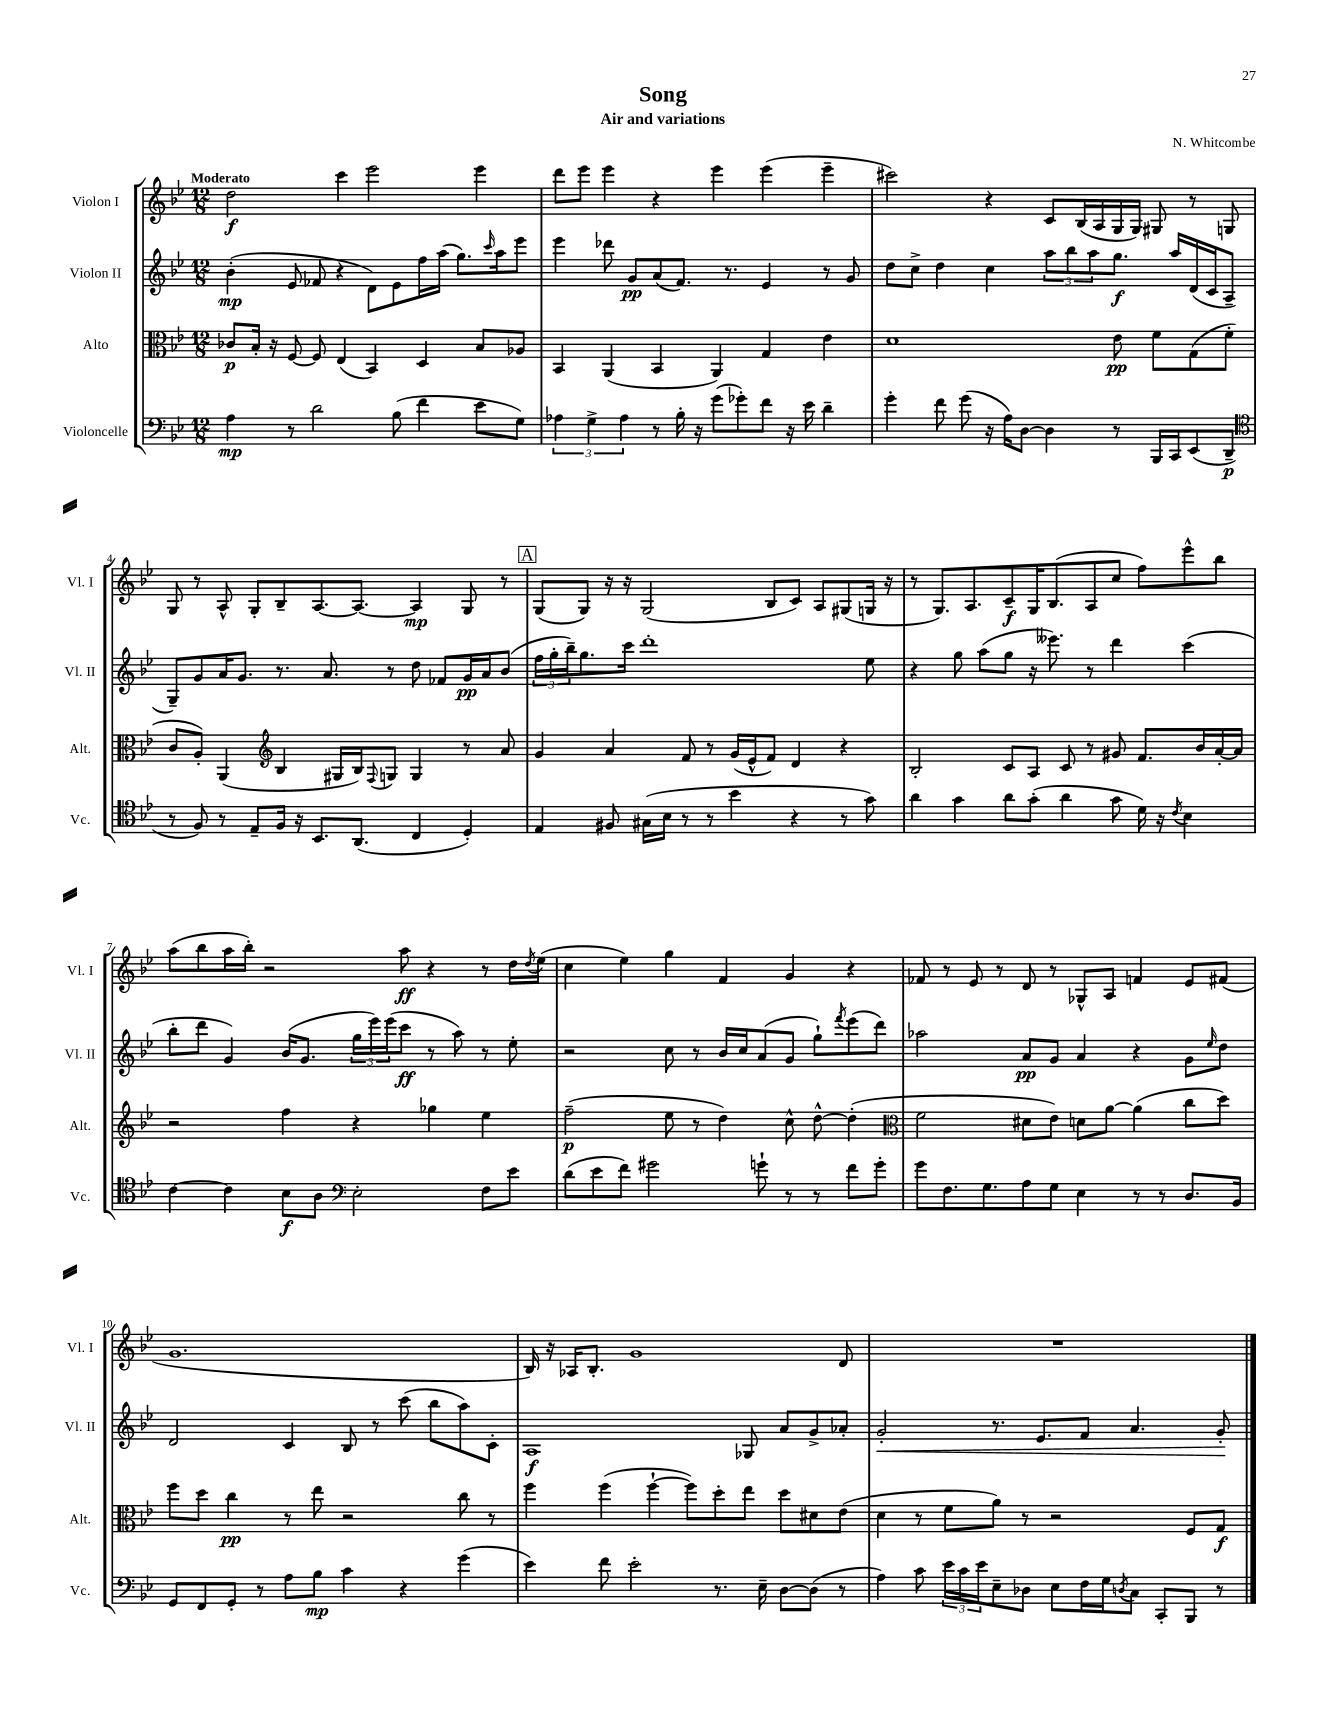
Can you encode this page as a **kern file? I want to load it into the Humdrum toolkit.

**kern	**kern	**kern	**kern
*staff4	*staff3	*staff2	*staff1
*clefF4	*clefC3	*clefG2	*clefG2
*k[b-e-]	*k[b-e-]	*k[b-e-]	*k[b-e-]
*M12/8	*M12/8	*M12/8	*M12/8
4A	8c-	(4b-'	2dd
.	16B-'	.	.
.	16r	.	.
8r	[8F	8e-	.
2d	8F]	8f-	.
.	(4E-	4r	4ccc
.	4BB-)	8d)	2eee-
(8B-	.	8e-	.
4f	4D	16ff	.
.	.	(16aa	.
.	.	8.gg)	.
8e-	8B-	.	4eee-
.	.	16qqccc	.
.	.	16aa	.
8G)	8A-	8eee-	.
=	=	=	=
6A-	4BB-	4eee-	8ddd
.	.	.	8eee-
6G^	.	.	.
.	(4AA	8ddd-	4eee-
6A-	.	.	.
.	.	8g	.
8r	4BB-	(8a	4r
16B-'	.	8.f)	.
16r	.	.	.
(8g	4AA)	.	4eee-
.	.	8.r	.
8g-')	.	.	.
8f	4G	4e-	(4eee-
16r	.	.	.
16e-	.	.	.
4d~	4e-	8r	4eee-~
.	.	8g	.
=	=	=	=
4g'	1d	8dd	2ccc#)
.	.	8cc^	.
8f	.	4dd	.
(8g	.	.	.
16r	.	4cc	4r
16A)	.	.	.
[8D	.	.	.
4D]	.	12aa	8c
.	.	12bb-	.
.	.	.	(16B-
.	.	12aa	.
.	.	.	16A
8r	8e-	8.gg	16G
.	.	.	16G)
16BBB-	8f	.	8G#
16CC	.	16aa	.
(8EE-	(8G	(16d	8r
.	.	16c	.
8DD~	8f'	8A~	8G
=	=	=	=
*clefC4	*	*	*
8r	8c	8G~)	8G
8F)	8A')	8g	8r
8r	(4AA	16a	8A^^
.	.	8.g	.
8E-~	.	.	8G'
*	*clefG2	*	*
16F	4B-	8.r	8B-~
16r	.	.	.
8.BB-	.	.	[8.A
.	.	8.a	.
.	16G#	.	.
(8.AA	16B-)	.	8.A_
.	8qqF	.	.
.	8G	8r	.
4C	4G	8dd	4A]
.	.	8f-	.
4D')	8r	16g	8G
.	.	16a	.
.	8a	(8b-	8r
=	=	=	=
4E-	4g	24ff	(8G
.	.	24gg'	.
.	.	24bb-~)	.
.	.	8.gg	8G)
8F#	4a	.	16r
.	.	16ccc	16r
(16G#	.	1ddd'	(2G
16B-	.	.	.
8r	8f	.	.
8r	8r	.	.
4b-	(16g	.	.
.	16e-^^	.	.
.	8f)	.	8B-
4r	4d	.	8c)
.	.	.	8A
8r	4r	.	(8G#
8g)	.	8ee-	16G
.	.	.	16r
=	=	=	=
4a	2B-'	4r	8r
.	.	.	8.G)
4g	.	8gg	.
.	.	.	8.A
.	.	(8aa	.
8a	8c	8gg	8c~
(8g'	8A	16r	16G
.	.	8.eee--)	(8.B-
4a	8c	.	.
.	8r	8r	8A
8g	8g#	4ddd	8cc
16d)	8.f	.	8ff)
16r	.	.	.
8qc	.	.	.
4B-	.	(4ccc	8eee-^^
.	16b-	.	.
.	[16a'	.	8bb-
.	16a]	.	.
=	=	=	=
[4c	2r	8bb-'	(8aa
.	.	8ddd	8bb-
4c]	.	4g)	16aa
.	.	.	16bb-')
.	.	.	2r
8B-	4ff	(16b-	.
.	.	8.g	.
8A	.	.	.
*clefF4	*	*	*
2E-'	4r	24gg	.
.	.	24eee-)	.
.	.	(24eee-	.
.	.	8ccc	8aa
.	4gg-	8r	4r
.	.	8aa)	.
8F	4ee-	8r	8r
8e-	.	8ee-'	16dd
.	.	.	8qdd
.	.	.	(16ee-
=	=	=	=
(8d	(2ff~	2r	4cc
8e-	.	.	.
8f)	.	.	4ee-)
2g#	.	.	.
.	8ee-	8cc	4gg
.	8r	8r	.
.	4dd)	16b-	4f
.	.	16cc	.
8g`	.	(8a	.
8r	8cc^^	8g	4g
8r	[8dd^^	8gg`)	.
.	.	8qfff	.
8f	(4dd']	(8eee-	4r
8g'	.	8ddd)	.
=	=	=	=
*	*clefC3	*	*
8g	2f	2aa-	8f-
8.F	.	.	8r
.	.	.	8e-
8.G	.	.	.
.	.	.	8r
8A	8d#	8a	8d
8G	8e-)	8g	8r
4E-	8d	4a	8G-^^
.	[8a	.	8A
8r	(4a]	4r	4f
8r	.	.	.
8.D	8cc	8g	8e-
.	.	16qqee-	.
.	8dd)	8dd	(8f#
16BB-	.	.	.
=	=	=	=
8GG	8ff	2d	1.g
8FF	8dd	.	.
8GG'	4cc	.	.
8r	.	.	.
8A	8r	4c	.
8B-	8ee-	.	.
4c	2r	8B-	.
.	.	8r	.
4r	.	(8ccc	.
.	.	8bb-	.
(4g	8cc	8aa)	.
.	8r	8c'	.
=	=	=	=
4e-)	4ff	1A	16B-)
.	.	.	16r
.	.	.	16A-
.	.	.	8.B-'
8f	(4ff	.	.
2e-'	.	.	1g
.	[4ff`	.	.
.	8ff])	.	.
8.r	8dd'	.	.
.	8ee-	8G-	.
16E-~	.	.	.
[8D	8dd	8a	.
(8D]	8d#	8g^	.
8r	(8e-	8a-'	8d
=	=	=	=
4A)	4d	2g'	1.r
8c	8r	.	.
24e-	8f	.	.
24c	.	.	.
24e-	.	.	.
8E-~	8a)	8.r	.
8D-	8r	.	.
.	.	8.e-	.
8E-	2r	.	.
16F	.	8f	.
16G	.	.	.
8qD	.	.	.
8C	.	4.a	.
8CC'	.	.	.
8BBB-	8F	.	.
8r	8G	8g'	.
==	==	==	==
*-	*-	*-	*-
